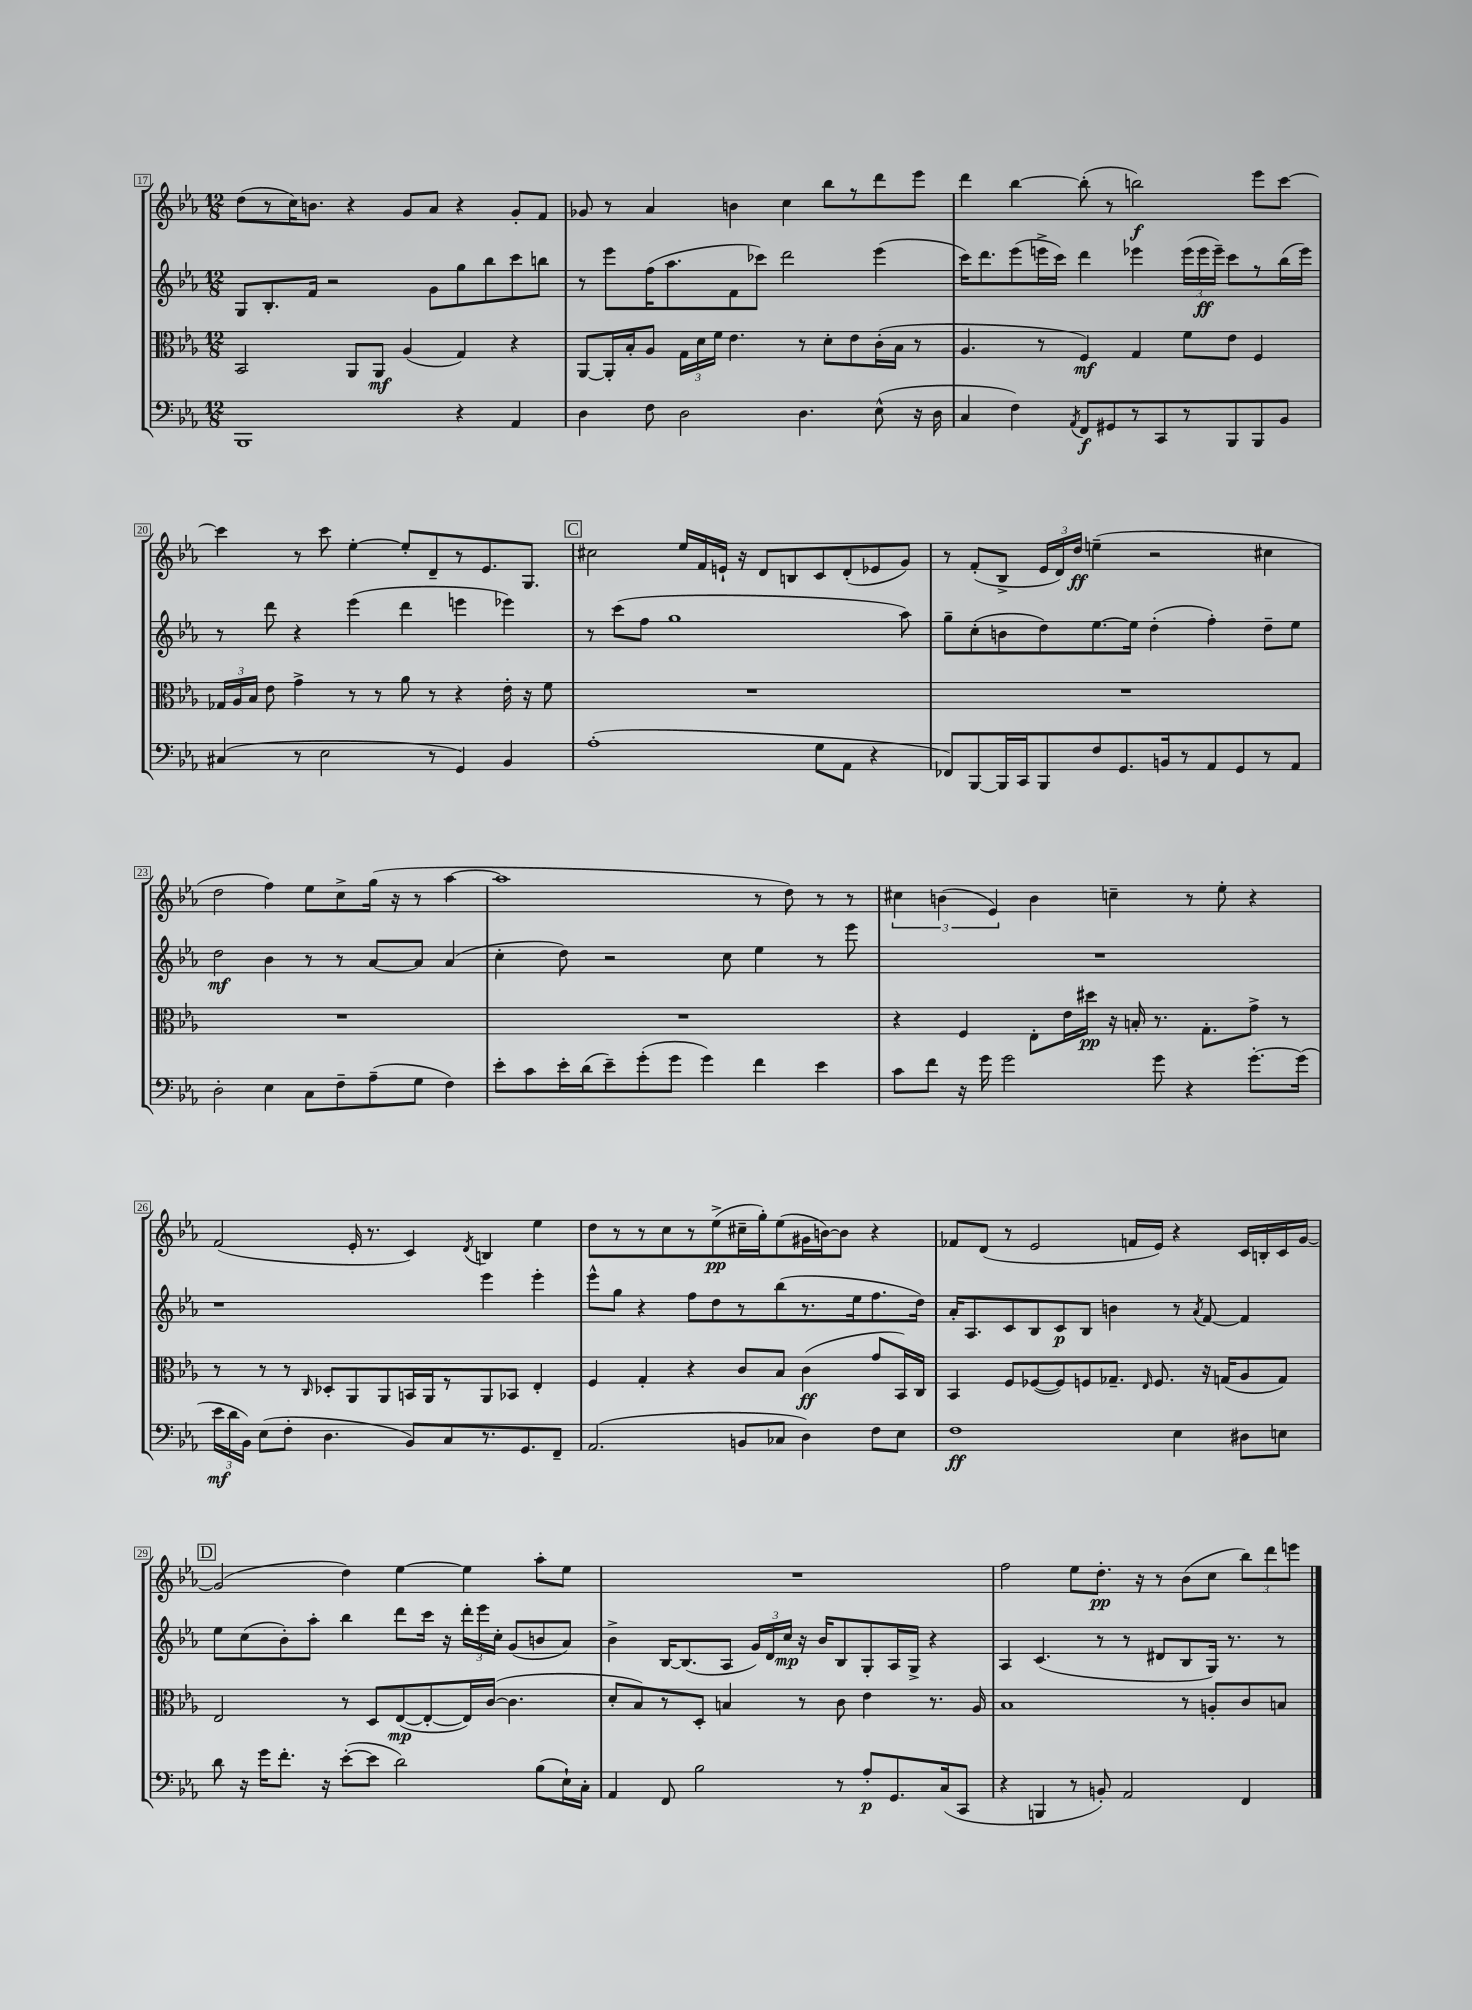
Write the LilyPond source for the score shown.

<<
\new StaffGroup <<
\new Staff = "s0" {
    \clef treble \key ees \major \numericTimeSignature \time 12/8
    \autoBeamOff d''8[( r8 c''16) b'8.] r4 g'8[ aes'8] r4 g'8[-. f'8] |
    ges'8 r8 aes'4 b'4 c''4 bes''8[ r8 d'''8 ees'''8] |
    d'''4 bes''4~ bes''8-.( r8 b''2\f) ees'''8[ c'''8]~ |
    c'''4 r8 c'''8 ees''4~-. ees''8[-. d'8-- r8 ees'8. g8.] |
    \mark \markup { \box "C" } cis''2 ees''16[ f'16 e'16]-! r16 d'8[ b8 c'8 d'8-.( ees'8 g'8]) |
    r8 f'8[-.( bes8]-> \tuplet 3/2 { ees'16[ d'16) d''16]\ff } e''4--( r2 cis''4 |
    d''2 f''4) ees''8[ c''8-> g''16]( r16 r8 aes''4~ |
    aes''1 r8 d''8) r8 r8 |
    \tuplet 3/2 { cis''4 b'4( ees'4) } b'4 c''4-- r8 ees''8-. r4 |
    f'2( ees'16-. r8. c'4) \acciaccatura { d'8 } b4 ees''4 |
    d''8[ r8 r8 c''8 r8 ees''8->\pp( cis''16-- g''16-.) ees''8( gis'16 b'16~) b'8] r4 |
    fes'8[ d'8]( r8 ees'2 f'16[ ees'16]) r4 c'16[ b16-. c'16 g'16]~ |
    \mark \markup { \box "D" } g'2( d''4) ees''4~ ees''4 aes''8[-. ees''8] |
    R1. |
    f''2 ees''8[ d''8.]-.\pp r16 r8 bes'8[( c''8] \tuplet 3/2 { bes''8[) d'''8 e'''8] } \bar "|." |
}
\new Staff = "s1" {
    \clef treble \key ees \major \numericTimeSignature \time 12/8
    \autoBeamOff g8[ bes8.-. f'16] r2 g'8[ g''8 bes''8 c'''8 b''8] |
    r8 ees'''8[ f''16( aes''8. f'8 ces'''8]) d'''2 ees'''4( |
    c'''16[) d'''8. ees'''8( e'''16-> c'''16]) d'''4 ees'''4 \tuplet 3/2 { ees'''16[( ees'''16\ff ees'''16]--) } c'''8[ r8 bes''16( ees'''16]) |
    r8 d'''8 r4 ees'''4( d'''4 e'''4 ees'''4) |
    \mark \markup { \box "C" } r8 c'''8[( f''8] g''1 aes''8) |
    g''8[-- c''8-.( b'8 d''8) ees''8.~ ees''16] d''4-.( f''4-.) d''8[-- ees''8] |
    d''2\mf bes'4 r8 r8 aes'8[~ aes'8] aes'4( |
    c''4-. d''8) r2 c''8 ees''4 r8 ees'''8 |
    R1. |
    r1 ees'''4 ees'''4-. |
    ees'''8[-^ g''8] r4 f''8[ d''8 r8 bes''8( r8. ees''16 f''8. d''16]) |
    aes'16[-. aes8. c'8 bes8 c'8\p bes8] b'4 r8 \acciaccatura { aes'8 } f'8~ f'4 |
    \mark \markup { \box "D" } ees''8[ c''8( bes'8-.) aes''8]-. bes''4 d'''8[ c'''16] r16 \tuplet 3/2 { d'''16[-. ees'''16 c''16]-. } g'8[( b'8 aes'8]) |
    bes'4-> bes16[~ bes8.( aes8] \tuplet 3/2 { g'16[) d'16 c''16]\mp } r16 bes'16[ bes8 g8-. aes16 g16]-> r4 |
    aes4 c'4.( r8 r8 dis'8[ bes8 g16]) r8. r8 \bar "|." |
}
\new Staff = "s2" {
    \clef alto \key ees \major \numericTimeSignature \time 12/8
    \autoBeamOff bes,2 aes,8[ aes,8]\mf aes4( g4) r4 |
    aes,8[~ aes,16-. bes16-. aes8] \tuplet 3/2 { g16[ d'16 f'16] } ees'4. r8 d'8[-. ees'8 c'16-.( bes16] r8 |
    aes4. r8 f4\mf) g4 f'8[ ees'8] f4 |
    \tuplet 3/2 { ges16[ aes16 bes16] } ees'8 g'4-> r8 r8 aes'8 r8 r4 ees'16-. r16 f'8 |
    \mark \markup { \box "C" } R1. |
    R1. |
    R1. |
    R1. |
    r4 f4 ees8[-. ees'16 dis''16]\pp r16 b16-. r8. g8.[-. g'8]-> r8 |
    r8 r8 r8 \grace { c16 } des8[-. aes,8 aes,8 b,16 aes,16 r8 aes,8 bes,8] ees4-. |
    f4 g4-. r4 c'8[ bes8] c'4\ff( g'8[ bes,16) c16] |
    bes,4 f8[ fes8~( fes8) f8 ges8.]-- \grace { ees16 } f8. r16 g16[( aes8 g8]) |
    \mark \markup { \box "D" } ees2 r8 d8[ ees8~\mp( ees8~-. ees16) c'16]~( c'4. |
    d'8[-. bes8) r8 d8]-. b4 r8 c'8 ees'4 r8. aes16 |
    bes1 r8 a8[-. c'8 b8] \bar "|." |
}
\new Staff = "s3" {
    \clef bass \key ees \major \numericTimeSignature \time 12/8
    \autoBeamOff bes,,1 r4 aes,4 |
    d4 f8 d2 d4. ees8-^( r16 d16 |
    c4 f4) \acciaccatura { aes,8 } f,8[\f gis,8 r8 c,8 r8 bes,,8 bes,,8 bes,8] |
    cis4( r8 ees2 r8 g,4) bes,4 |
    \mark \markup { \box "C" } aes1-.( g8[ aes,8] r4 |
    fes,8[) bes,,8~ bes,,16 c,16 bes,,8 f8 g,8. b,16 r8 aes,8 g,8 r8 aes,8] |
    d2-. ees4 c8[ f8-- aes8--( g8] f4) |
    ees'8[-. c'8 ees'16-. d'16( ees'8--) g'8-.( g'8] g'4) f'4 ees'4 |
    c'8[ f'8] r16 g'16 g'2 g'8 r4 g'8.[~-. g'16]( |
    \tuplet 3/2 { ees'16[\mf d'16 bes,16]) } ees8[( f8]-. d4. bes,8[) c8 r8. g,8. f,8]-- |
    aes,2.( b,8[ ces8] d4) f8[ ees8] |
    f1\ff ees4 dis8[ e8] |
    \mark \markup { \box "D" } d'8 r16 g'16[ f'8.]-. r16 ees'8[~-.( ees'8] d'2) bes8[( ees16-!) c16]-. |
    aes,4 f,8 bes2 r8 aes8[-.\p g,8. c16( c,8] |
    r4 b,,4 r8 b,8-.) aes,2 f,4 \bar "|." |
}
>>
>>
\layout { \context { \Score currentBarNumber = #17 \override BarNumber.stencil = #(make-stencil-boxer 0.1 0.3 ly:text-interface::print) } }
